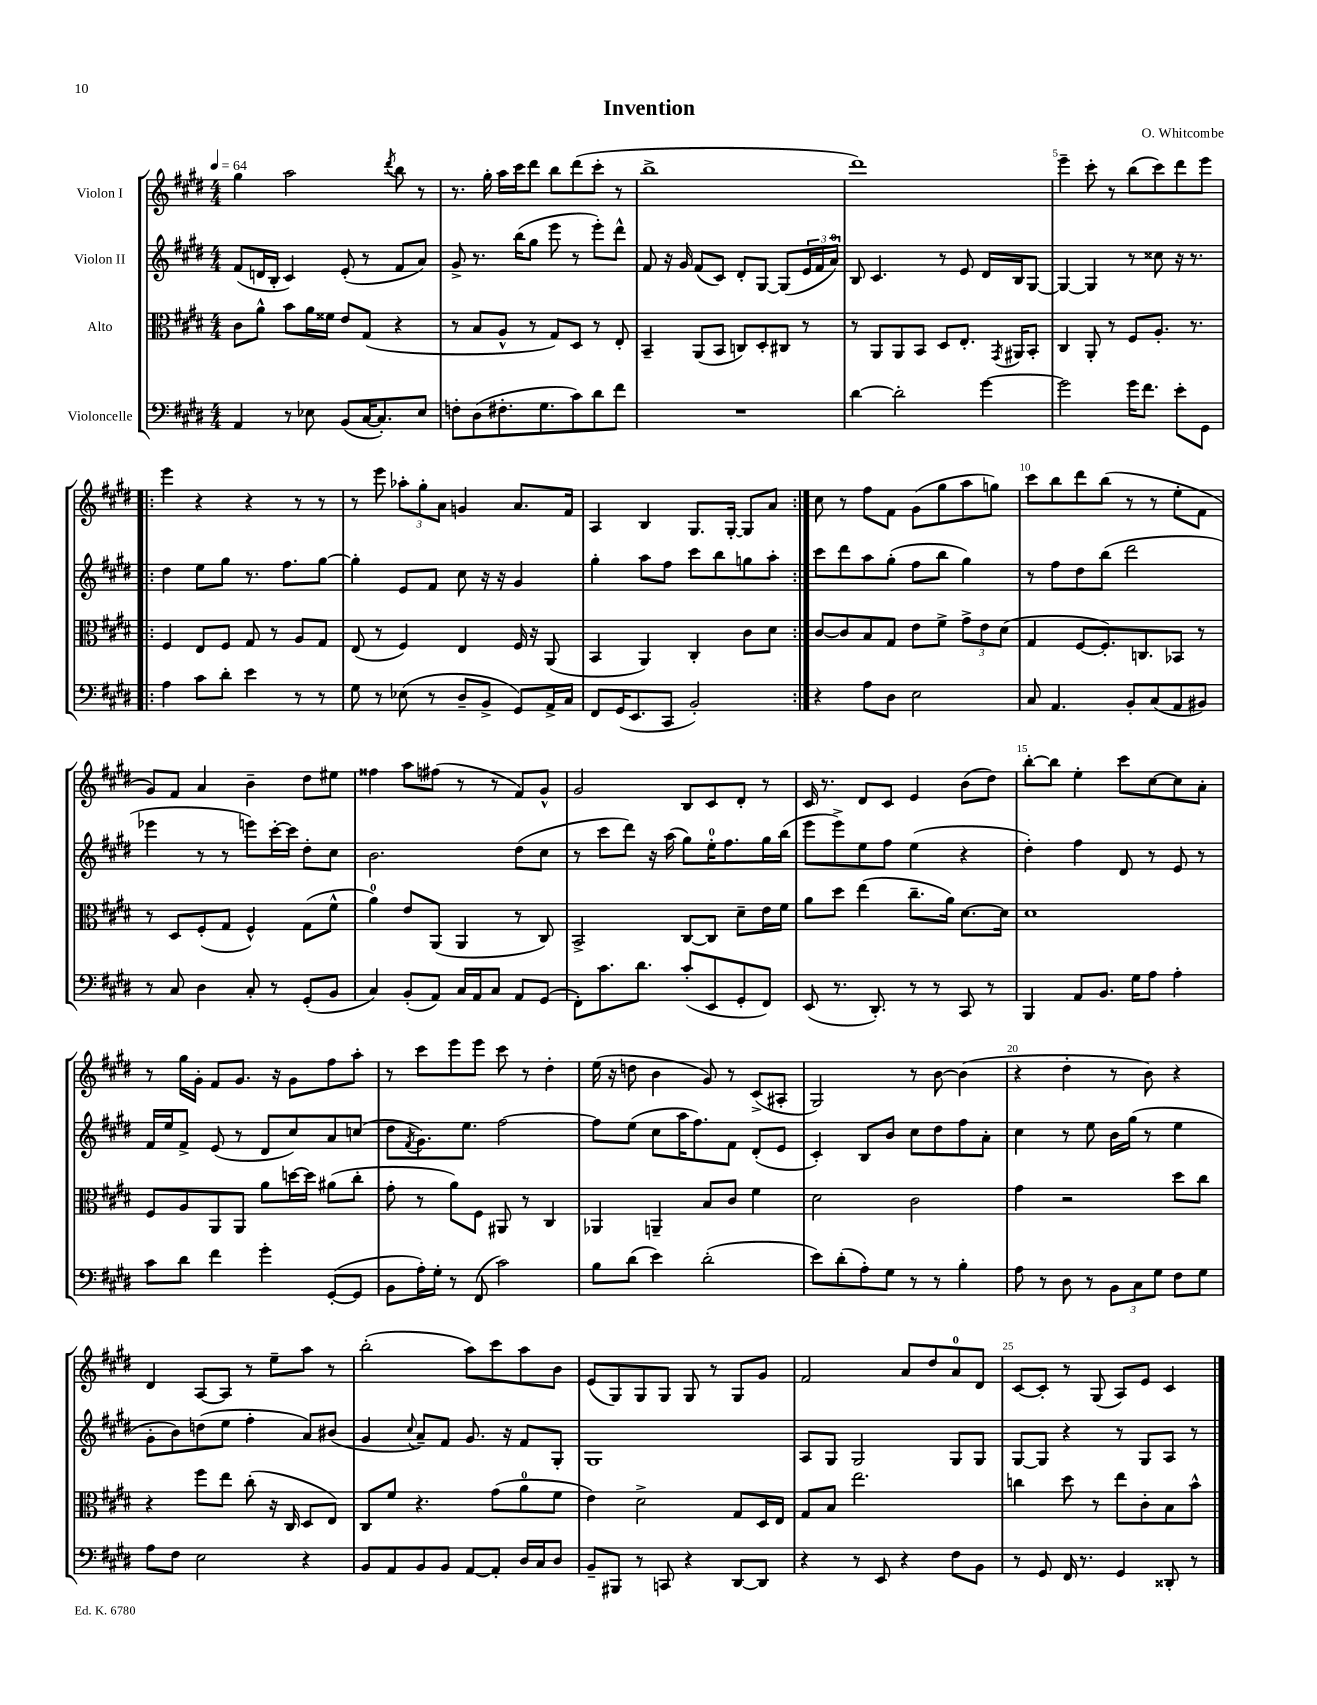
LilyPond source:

\header { title = "Invention" composer = "O. Whitcombe" }
<<
\new StaffGroup <<
\new Staff = "s0" \with { instrumentName = "Violon I" } {
    \clef treble \key e \major \numericTimeSignature \time 4/4 \tempo 4 = 64
    gis''4 a''2 \acciaccatura { dis'''8 } b''8 r8 |
    r8. gis''16-. a''16 cis'''16 dis'''8 b''8 dis'''8( cis'''8-. r8 |
    b''1-> |
    dis'''1) |
    e'''4-- cis'''8-. r8 b''8( cis'''8) dis'''8 e'''8 |
    \repeat volta 2 { e'''4 r4 r4 r8 r8 |
    r8 e'''8 \tuplet 3/2 { aes''8-. gis''8-. a'8 } g'4 a'8. fis'16 |
    a4 b4 gis8. gis16~-. gis8 a'8 | }
    cis''8 r8 fis''8 fis'8 gis'8( gis''8 a''8 g''8) |
    cis'''8 b''8 dis'''8 b''8( r8 r8 e''8-. fis'8 |
    gis'8) fis'8 a'4 b'4-- dis''8 eis''8 |
    fisis''4 a''8 fis''8( r8 r8 fis'8) gis'8-^ |
    gis'2 b8 cis'8 dis'8-. r8 |
    cis'16 r8. dis'8 cis'8 e'4 b'8( dis''8) |
    b''8~-. b''8 e''4-. cis'''8 cis''8~ cis''8 a'8-. |
    r8 gis''16 gis'16-. fis'8 gis'8. r16 gis'8 fis''8 a''8-. |
    r8 cis'''8 e'''8 e'''8 cis'''8 r8 dis''4-. |
    e''16( r16 d''8 b'4 gis'8) r8 cis'8->( ais8-. |
    gis2) r8 b'8~ b'4( |
    r4 dis''4-. r8 b'8) r4 |
    dis'4 a8~ a8 r8 e''8-- a''8 r8 |
    b''2-.( a''8) cis'''8 a''8 b'8 |
    e'8( gis8) gis8 gis8 gis8 r8 gis8 gis'8 |
    fis'2 a'8 dis''8 a'8-0 dis'8 |
    cis'8~ cis'8-. r8 gis8( a8) e'8 cis'4 \bar "|." |
}
\new Staff = "s1" \with { instrumentName = "Violon II" } {
    \clef treble \key e \major \numericTimeSignature \time 4/4
    fis'8( d'16 b16-. cis'4) e'8-.( r8 fis'8 a'8) |
    gis'8-> r8. b''16( gis''8 e'''8 r8 e'''8-.) dis'''8-^ |
    fis'8 r16 gis'16 fis'8( cis'8) dis'8-. gis8~ gis8( \tuplet 3/2 { e'16 fis'16 a'16-0) } |
    b8 cis'4. r8 e'8 dis'16 b16 gis8~ |
    gis4~ gis4 r8 cisis''8 r16 r8. |
    \repeat volta 2 { dis''4 e''8 gis''8 r8. fis''8. gis''8~ |
    gis''4-. e'8 fis'8 cis''8 r16 r16 gis'4 |
    gis''4-. a''8 fis''8 cis'''8 b''8 g''8 a''8-. | }
    cis'''8 dis'''8 a''8 gis''8-.( fis''8 b''8 gis''4) |
    r8 fis''8 dis''8 b''8( dis'''2 |
    ees'''4 r8 r8 e'''8) cis'''16~-. cis'''16 dis''8-. cis''8 |
    b'2. dis''8( cis''8 |
    r8 cis'''8 dis'''8) r16 a''16( gis''8) e''16-0-. fis''8. gis''16 b''16( |
    e'''8 e'''8->) e''8 fis''8 e''4( r4 |
    dis''4-.) fis''4 dis'8 r8 e'8 r8 |
    fis'16 e''16 fis'8-> e'8( r8 dis'8 cis''8) a'8 c''8( |
    dis''8 \acciaccatura { fis'8 } gis'8.) e''8. fis''2~ |
    fis''8 e''8( cis''8 a''16 fis''8.) fis'8 dis'8-.( e'8 |
    cis'4-.) b8 b'8 cis''8 dis''8 fis''8 a'8-. |
    cis''4 r8 e''8 b'16 gis''16( r8 e''4 |
    gis'8-. b'8) d''8( e''8 fis''4-. a'8) bis'8( |
    gis'4 \appoggiatura { cis''8 } a'8--) fis'8 gis'8. r16 fis'8 gis8-. |
    gis1 |
    a8 gis8 gis2 gis8 gis8 |
    gis8~ gis8 r4 r8 gis8 a8 r8 \bar "|." |
}
\new Staff = "s2" \with { instrumentName = "Alto" } {
    \clef alto \key e \major \numericTimeSignature \time 4/4
    cis'8 a'8-^ b'8 a'16 fisis'16 e'8 gis8( r4 |
    r8 b8 a8-^ r8 gis8) dis8 r8 e8-. |
    b,4-- a,8( b,8 c8) dis8-. cis8 r8 |
    r8 a,8 a,8 b,8 dis8 e8.-. \acciaccatura { gis,8 } ais,16 b,8-. |
    cis4 a,8-. r8 fis8 a8.-. r8. |
    \repeat volta 2 { fis4 e8 fis8 gis8 r8 a8 gis8 |
    e8( r8 fis4) e4 fis16 r16 a,8( |
    b,4 a,4) cis4-. cis'8 dis'8 | }
    cis'8~ cis'8 b8 gis8 e'8 fis'8-> \tuplet 3/2 { gis'8-> e'8 dis'8( } |
    gis4 fis8~ fis8.-.) c8. bes,8 r8 |
    r8 dis8 fis8-.( gis8 fis4-^) gis8( fis'8-^ |
    a'4-0) e'8 a,8( a,4 r8 cis8) |
    b,2-> cis8~ cis8 dis'8-- e'16 fis'16 |
    a'8 dis''8 e''4( cis''8.-- a'16) dis'8.~ dis'16 |
    dis'1 |
    fis8 a8 a,8 a,8 a'8 d''16~ d''16 ais'8( cis''8-. |
    gis'8-. r8 a'8) fis8 ais,8 r8 cis4 |
    aes,4 a,4-- b8 cis'8 fis'4 |
    dis'2 cis'2 |
    gis'4 r2 dis''8 cis''8 |
    r4 fis''8 e''8 cis''8-.( r16 cis16 dis8 e8) |
    cis8 fis'8 r4. gis'8( a'8-0 fis'8 |
    e'4) dis'2-> gis8 dis16 e16 |
    gis8 b8 e''2. |
    c''4 dis''8 r8 e''8 cis'8-. b8 b'8-^ \bar "|." |
}
\new Staff = "s3" \with { instrumentName = "Violoncelle" } {
    \clef bass \key e \major \numericTimeSignature \time 4/4
    a,4 r8 ees8 b,8( cis16~ cis8.-.) ees8 |
    f8-. dis8( fis8.-. gis8. cis'8) dis'8 fis'8 |
    R1 |
    dis'4~ dis'2-. gis'4~ |
    gis'2 gis'16 fis'8. e'8-. gis,8 |
    \repeat volta 2 { a4 cis'8 dis'8-. e'4 r8 r8 |
    gis8 r8 ees8( r8 dis8-- b,8-> gis,8) a,16-> cis16 |
    fis,8 gis,16( e,8. cis,8 b,2-.) | }
    r4 a8 dis8 e2 |
    cis8 a,4. b,8-. cis8( a,8 bis,8) |
    r8 cis8 dis4 cis8-. r8 gis,8-.( b,8 |
    cis4) b,8-.( a,8) cis16 a,16 cis8 a,8 gis,8( |
    fis,8-.) cis'8. dis'8. cis'8-.( e,8 gis,8-. fis,8) |
    e,8( r8. dis,8.-.) r8 r8 cis,8 r8 |
    b,,4 a,8 b,8. gis16 a8 a4-. |
    cis'8 dis'8 fis'4 gis'4-. gis,8~-.( gis,8 |
    b,8 a16-.) gis16-. r8 fis,8( cis'2) |
    b8 dis'8( e'4) dis'2-.( |
    e'8) dis'8-.( a8-.) gis8 r8 r8 b4-. |
    a8 r8 dis8 r8 \tuplet 3/2 { b,8 cis8 gis8 } fis8 gis8 |
    a8 fis8 e2 r4 |
    b,8 a,8 b,8 b,8 a,8~ a,8-. dis16 cis16 dis8 |
    b,8-- bis,,8 r8 c,8 r4 dis,8~ dis,8 |
    r4 r8 e,8 r4 fis8 b,8 |
    r8 gis,8 fis,16 r8. gis,4 disis,8-. r8 \bar "|." |
}
>>
>>
\layout { \context { \Score \override BarNumber.break-visibility = ##(#f #t #t) barNumberVisibility = #(every-nth-bar-number-visible 5) } }
